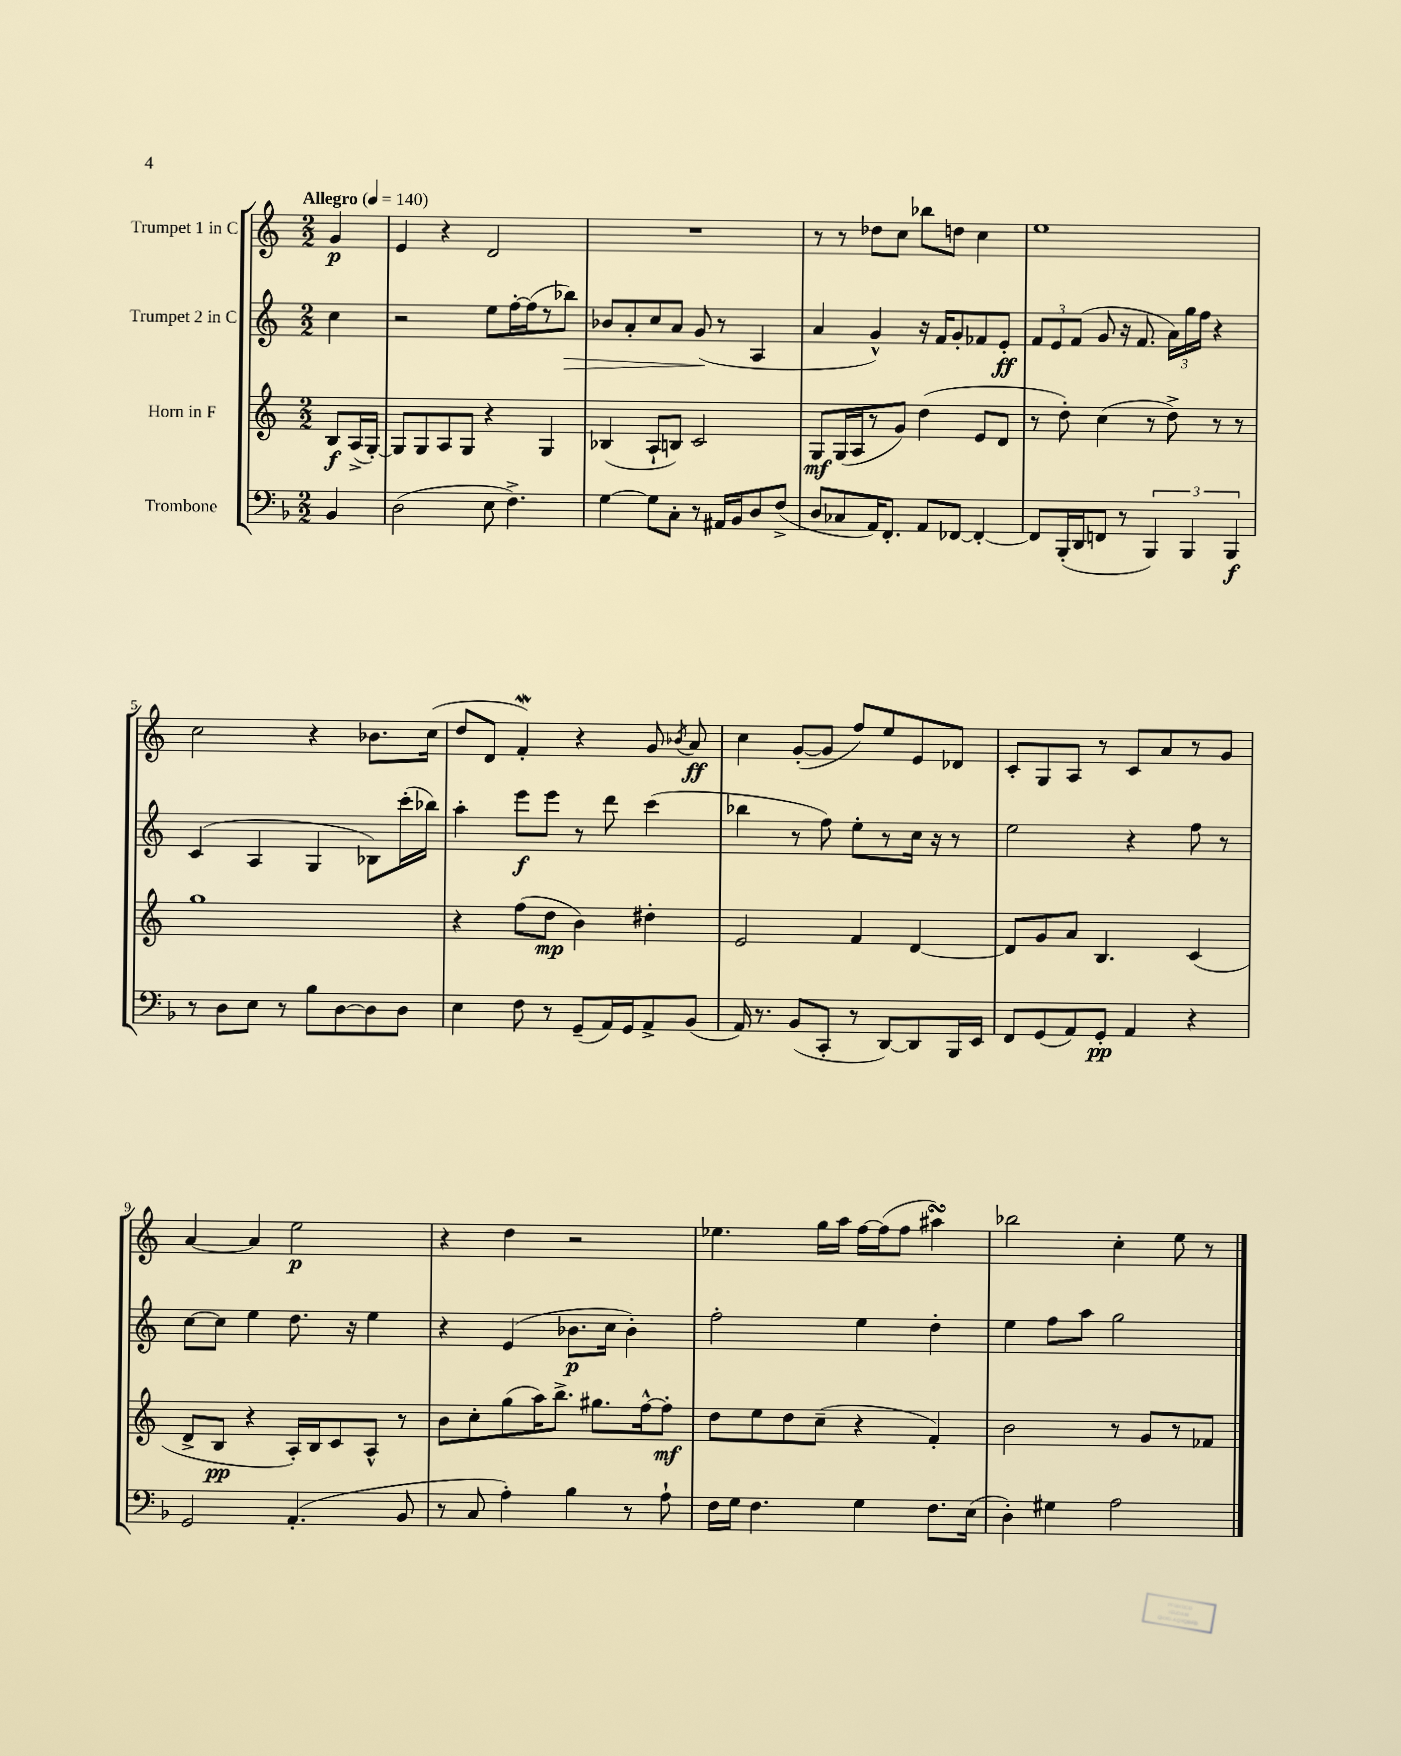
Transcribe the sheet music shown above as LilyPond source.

<<
\new StaffGroup <<
\new Staff = "s0" \with { instrumentName = "Trumpet 1 in C" } {
    \clef treble \key c \major \numericTimeSignature \time 2/2 \partial 4 \tempo "Allegro" 4 = 140
    \autoBeamOff g'4\p |
    e'4 r4 d'2 |
    R1 |
    r8 r8 des''8[ c''8] bes''8[ d''8] c''4 |
    e''1 |
    c''2 r4 bes'8.[ c''16]( |
    d''8[ d'8] f'4-.\mordent) r4 g'8 \acciaccatura { bes'8 } a'8\ff |
    c''4 g'8[~-.( g'8] f''8[) e''8 e'8 des'8] |
    c'8[-. g8 a8] r8 c'8[ a'8 r8 g'8] |
    a'4~ a'4 e''2\p |
    r4 d''4 r2 |
    ees''4. g''16[ a''16] f''16[~ f''16( f''8] ais''4\turn) |
    bes''2 c''4-. e''8 r8 \bar "|." |
}
\new Staff = "s1" \with { instrumentName = "Trumpet 2 in C" } {
    \clef treble \key c \major \numericTimeSignature \time 2/2 \partial 4
    \autoBeamOff c''4 |
    r2 e''8[ f''16~-. f''16( r8 bes''8]\>) |
    bes'8[ a'8-. c''8 a'8] g'8\!( r8 a4 |
    a'4 g'4-^) r16 f'16[ g'8-. fes'8 e'8]-.\ff |
    \tuplet 3/2 { f'8[ e'8 f'8]( } g'8 r16 f'8. \tuplet 3/2 { a'16[) g''16 f''16] } r4 |
    c'4( a4 g4 bes8[) c'''16-.( bes''16]) |
    a''4-. e'''8[\f e'''8] r8 d'''8 c'''4( |
    bes''4 r8 f''8) e''8[-. r8 c''16] r16 r8 |
    e''2 r4 f''8 r8 |
    c''8[~ c''8] e''4 d''8. r16 e''4 |
    r4 e'4( bes'8.[\p c''16] bes'4-.) |
    f''2-. e''4 d''4-. |
    e''4 f''8[ a''8] g''2 \bar "|." |
}
\new Staff = "s2" \with { instrumentName = "Horn in F" } {
    \clef treble \key c \major \numericTimeSignature \time 2/2 \partial 4
    \autoBeamOff b8[\f a16->( g16]~-.) |
    g8[ g8 a8 g8] r4 g4 |
    bes4( a8[-! b8]) c'2 |
    g8[\mf g16( a16 r8 g'8]) d''4( e'8[ d'8] |
    r8 d''8-.) c''4( r8 d''8->) r8 r8 |
    g''1 |
    r4 f''8[( d''8]\mp b'4) dis''4-. |
    e'2 f'4 d'4~ |
    d'8[ g'8 a'8] b4. c'4( |
    d'8[-> b8]\pp r4 a16[-.) b16 c'8 a8]-^ r8 |
    b'8[ c''8-. g''8( a''16) b''8.]-> gis''8.[ f''16~-^ f''8]-.\mf |
    d''8[ e''8 d''8 c''8]--( r4 f'4-.) |
    b'2 r8 g'8[ r8 fes'8] \bar "|." |
}
\new Staff = "s3" \with { instrumentName = "Trombone" } {
    \clef bass \key f \major \numericTimeSignature \time 2/2 \partial 4
    \autoBeamOff bes,4 |
    d2( e8 f4.->) |
    g4~ g8[ c8]-. r8 ais,16[ bes,16 d8 f8]->( |
    d8[ ces8 a,16) f,8.]-. a,8[ fes,8]~ fes,4~-. |
    fes,8[ bes,,16-.( d,16 f,8] r8 \tuplet 3/2 { bes,,4) bes,,4 bes,,4\f } |
    r8 d8[ e8] r8 bes8[ d8~ d8 d8] |
    e4 f8 r8 g,8[--( a,16) g,16 a,8-> bes,8]( |
    a,16) r8. bes,8[( c,8]-. r8 d,8[~) d,8 bes,,16 e,16] |
    f,8[ g,8( a,8) g,8]-.\pp a,4 r4 |
    g,2 a,4.-.( bes,8 |
    r8 c8 a4-.) bes4 r8 a8-! |
    f16[ g16] f4. g4 f8.[ e16]( |
    d4-.) gis4 a2 \bar "|." |
}
>>
>>
